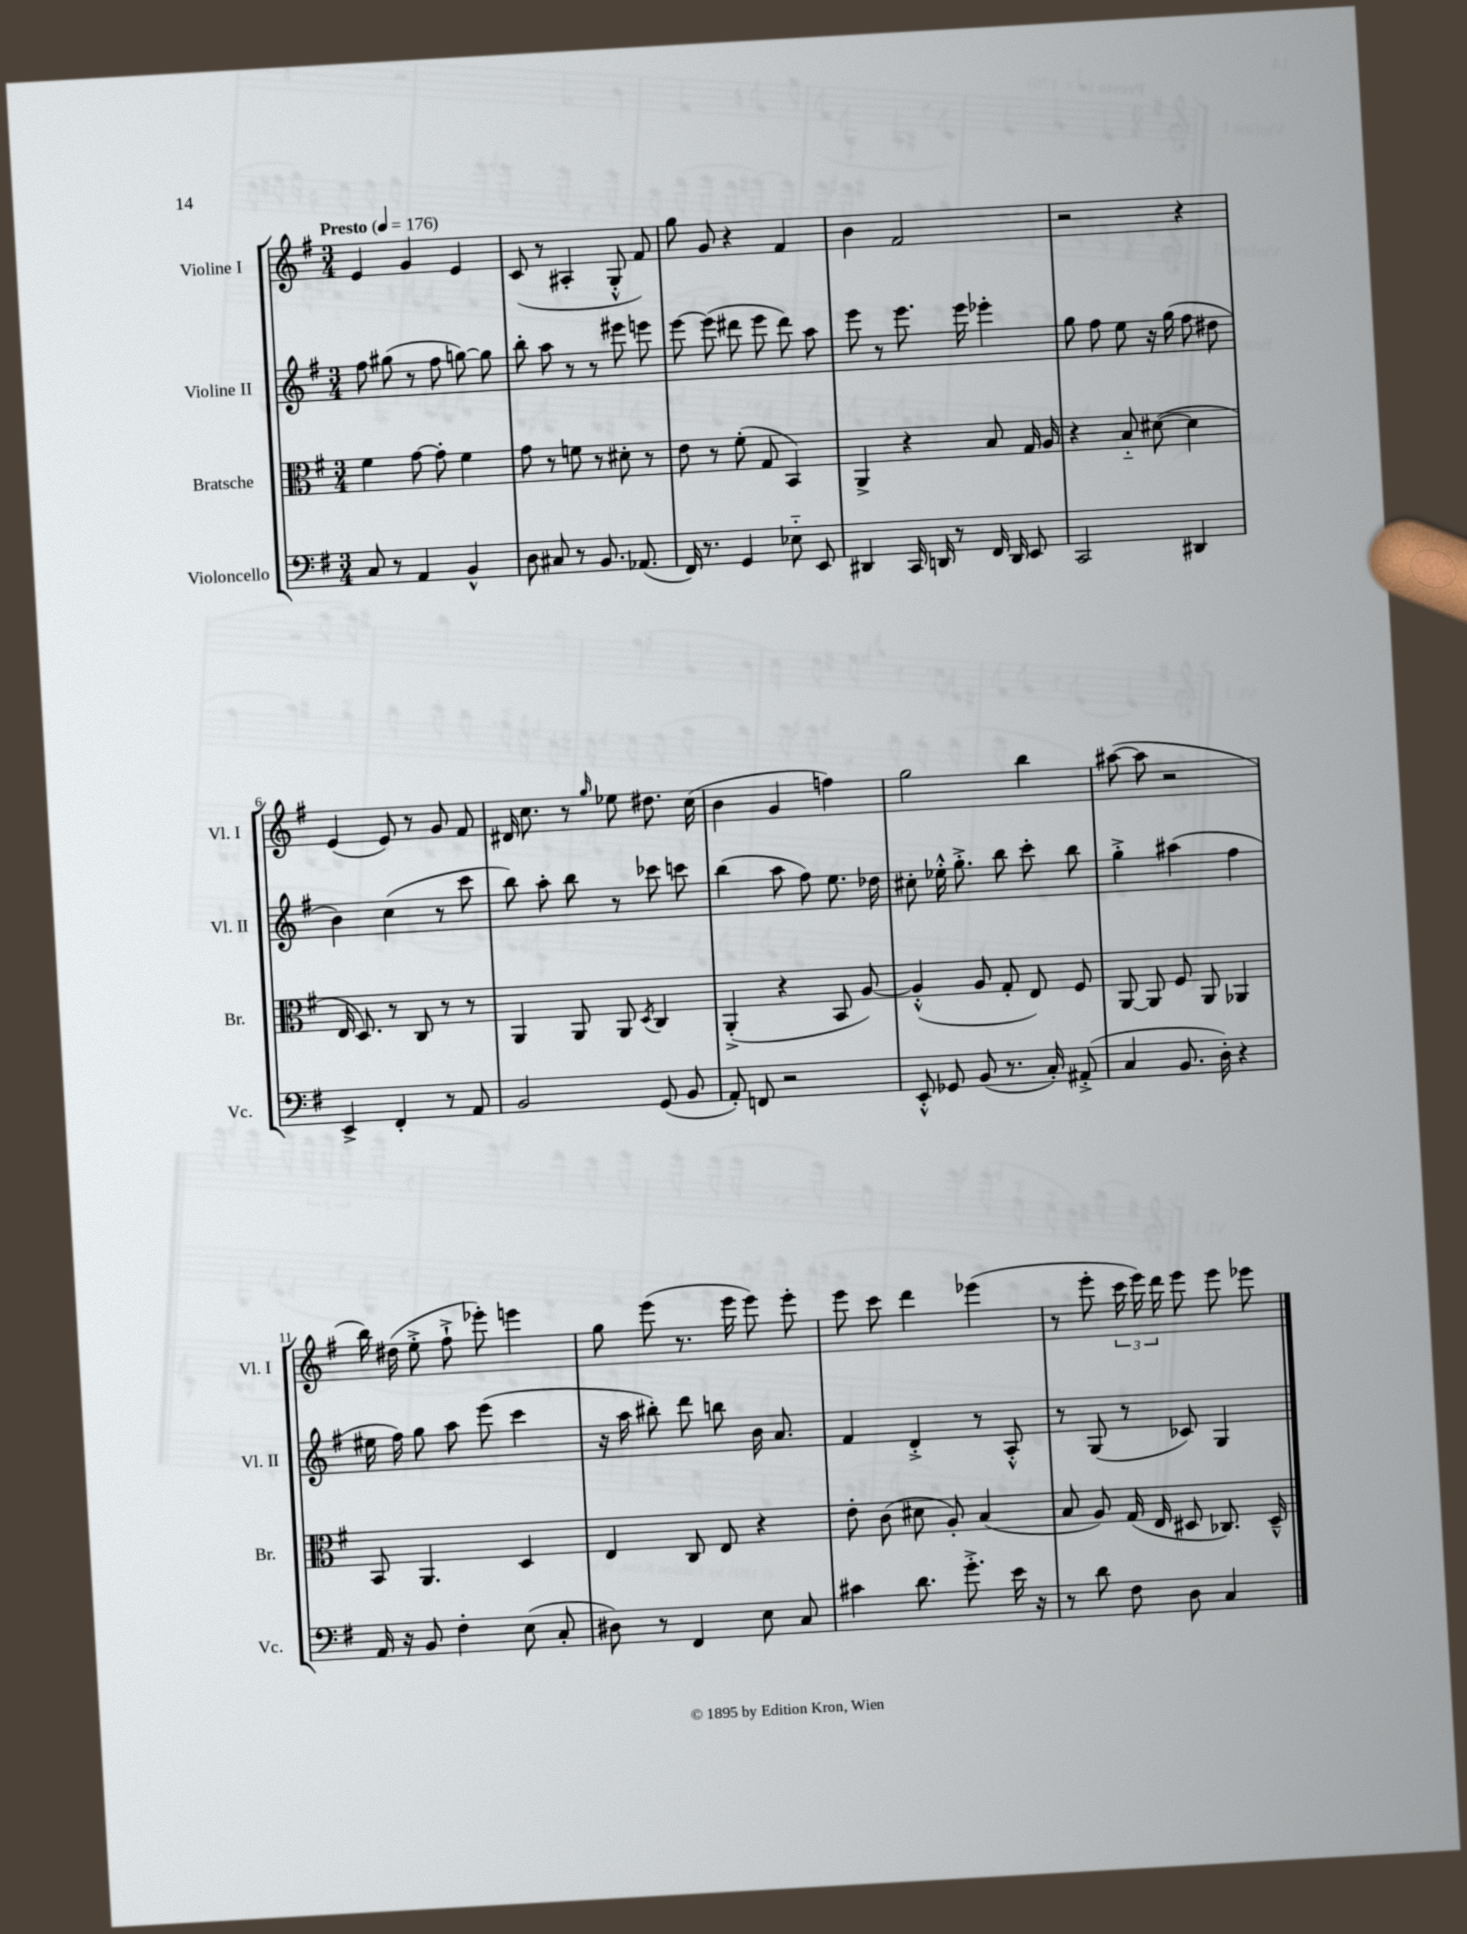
<<
\new StaffGroup <<
\new Staff = "s0" \with { instrumentName = "Violine I" shortInstrumentName = "Vl. I" } {
    \clef treble \key g \major \numericTimeSignature \time 3/4 \tempo "Presto" 4 = 176
    \autoBeamOff e'4 g'4 e'4 |
    c'8( r8 ais4-. g8-.-^ fis'8) |
    g''8 g'8 r4 fis'4 |
    b'4 fis'2 |
    r2 r4 |
    e'4( e'8) r8 g'8 fis'8 |
    dis'16 c''8. r8 \grace { g''16 } ees''8 dis''8. c''16( |
    b'4 g'4 f''4) |
    g''2 b''4 |
    ais''8~( ais''8 r2 |
    b''16) dis''16( e''8-.-> fis''8-!-> ees'''8-.) e'''4 |
    g''8 e'''8( r8. e'''16 e'''8) e'''8-. |
    e'''8 c'''8 d'''4 ees'''4( |
    r8 e'''8-. \tuplet 3/2 { c'''16 e'''16) d'''16 } e'''8 e'''8 ees'''8 \bar "|." |
}
\new Staff = "s1" \with { instrumentName = "Violine II" shortInstrumentName = "Vl. II" } {
    \clef treble \key g \major \numericTimeSignature \time 3/4
    \autoBeamOff fis''8 gis''8( r8 fis''8 g''8~) g''8 |
    b''8-. a''8 r8 r8 eis'''8 e'''8 |
    e'''8~ e'''8( dis'''8 e'''8 dis'''8) a''8 |
    e'''8 r8 e'''8. e'''16 ees'''4-. |
    g''8 fis''8 e''8 r16 g''16( fis''8 dis''8 |
    b'4) c''4( r8 c'''8 |
    b''8) a''8-. b''8 r8 ces'''8 c'''8 |
    b''4( a''8 fis''8) e''8. des''16 |
    cis''8-. ees''16-.-^ g''8.-.-> b''8 c'''8-. b''8 |
    g''4-.-> ais''4( fis''4 |
    eis''16 fis''16) g''8 a''8 e'''8( c'''4 |
    r16 a''16 bis''8-.) d'''8 b''8 b'16 a'8. |
    fis'4 d'4-.-> r8 a8-.-^ |
    r8 g8( r8 ces'8) g4 \bar "|." |
}
\new Staff = "s2" \with { instrumentName = "Bratsche" shortInstrumentName = "Br." } {
    \clef alto \key g \major \numericTimeSignature \time 3/4
    \autoBeamOff fis'4 g'8~ g'8-. fis'4 |
    g'8 r8 f'8 r8 dis'8-. r8 |
    e'8 r8 fis'8-.( g8 b,4) |
    a,4-> r4 b8 g16 a16 |
    r4 b8-_ dis'8~( dis'4 |
    e16 d8.) r8 c8 r8 r8 |
    a,4 a,8 a,8 \acciaccatura { d8 } c4 |
    a,4-.->( r4 b,8 a8~) |
    a4-.-^( a8 g8-. e8) fis8 |
    a,8~ a,8 fis8 a,8 aes,4 |
    b,8 a,4. d4 |
    e4 c8 e8 r4 |
    e'8-. c'8( dis'8 a8-.) b4( |
    b8 a8) g16( e16 dis8 ces8.) dis16---^ \bar "|." |
}
\new Staff = "s3" \with { instrumentName = "Violoncello" shortInstrumentName = "Vc." } {
    \clef bass \key g \major \numericTimeSignature \time 3/4
    \autoBeamOff c8 r8 a,4 b,4-^ |
    d8 cis8 r8 b,8. aes,8.( |
    fis,16) r8. g,4 ees8-_ e,8 |
    dis,4 c,16 d,16 r8 fis,16 d,16 e,8 |
    c,2 dis,4 |
    e,4-> fis,4-. r8 a,8 |
    b,2 g,8( b,8 |
    a,8-.) f,8 r2 |
    e,8-.-^ ges,8 b,8( r8. c16-.) ais,8-.->( |
    c4 b,8. d16-.) r4 |
    a,16 r16 b,8 fis4-. e8( c8-. |
    dis8) r8 fis,4 e8 c8 |
    cis'4 d'8. g'8.-.-> e'16 r16 |
    r8 d'8 fis8 d8 c4 \bar "|." |
}
>>
>>
